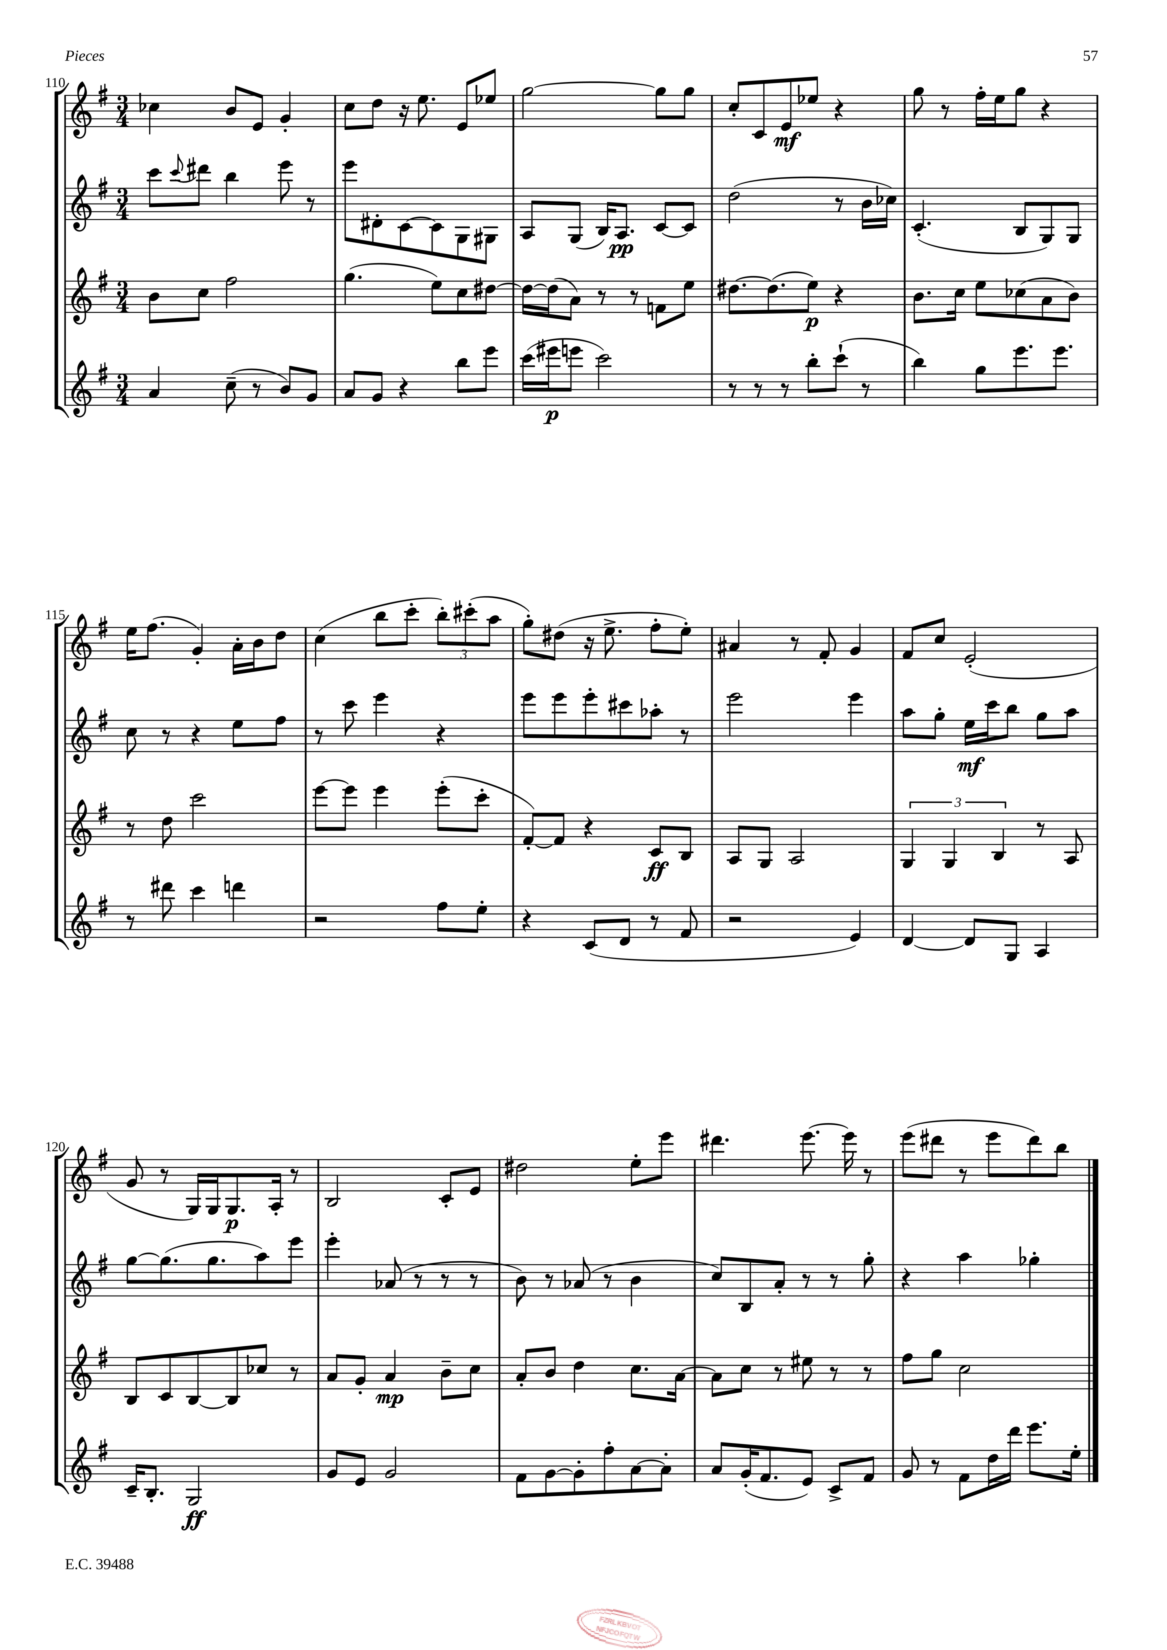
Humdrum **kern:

**kern	**dynam	**kern	**dynam	**kern	**dynam	**kern	**dynam
*part4	*part4	*part3	*part3	*part2	*part2	*part1	*part1
*staff4	*staff4	*staff3	*staff3	*staff2	*staff2	*staff1	*staff1
*clefG2	*	*clefG2	*	*clefG2	*	*clefG2	*
*k[f#]	*	*k[f#]	*	*k[f#]	*	*k[f#]	*
*M3/4	*	*M3/4	*	*M3/4	*	*M3/4	*
=110	=110	=110	=110	=110	=110	=110	=110
4a/	.	8b\L	.	8ccc\L	.	4cc-X\	.
.	.	.	.	8qqccc/	.	.	.
.	.	8cc\J	.	8ddd#X\J	.	.	.
(8cc~\	.	2ff#\	.	4bb\	.	8b/L	.
8r	.	.	.	.	.	8e/J	.
8b/L)	.	.	.	8eee\	.	4g'/	.
8g/J	.	.	.	8r	.	.	.
=111	=111	=111	=111	=111	=111	=111	=111
8a/L	.	(4.gg\	.	8eee\L	.	8cc\L	.
8g/J	.	.	.	8d#X'\	.	8dd\J	.
4r	.	.	.	[8c\	.	16r	.
.	.	.	.	.	.	8.ee\	.
.	.	8ee\L)	.	8c\]	.	.	.
8bb\L	.	8cc\	.	8G\	.	8e/L	.
8eee\J	.	[8dd#X\J	.	8G#X\J	.	8ee-X/J	.
=112	=112	=112	=112	=112	=112	=112	=112
(16ccc\LL	.	16dd#\LL_	.	8A/L	.	[2gg\	.
16eee#X\J	p	(16dd#\J]	.	.	.	.	.
8eeen\J	.	8a\J)	.	(8G/J	.	.	.
2ccc\)	.	8r	.	16B/KL)	.	.	.
.	.	.	.	8.A/J	pp	.	.
.	.	8r	.	.	.	.	.
.	.	8fn\L	.	[8c/L	.	8gg\L]	.
.	.	8ee\J	.	8c/J]	.	8gg\J	.
=113	=113	=113	=113	=113	=113	=113	=113
8r	.	[8.dd#X\L	.	(2dd\	.	8cc'/L	.
8r	.	.	.	.	.	8c/	.
.	.	(8.dd#\]	.	.	.	.	.
8r	.	.	.	.	.	8e/	mf
8bb'\L	.	8ee\J)	p	.	.	8ee-X/J	.
(8ccc`\J	.	4r	.	8r	.	4r	.
8r	.	.	.	16b\LL	.	.	.
.	.	.	.	16cc-X\JJ)	.	.	.
=114	=114	=114	=114	=114	=114	=114	=114
4bb\)	.	8.b\L	.	(4.c'/	.	8gg\	.
.	.	.	.	.	.	8r	.
.	.	16cc\Jk	.	.	.	.	.
8gg\L	.	8ee\L	.	.	.	16ff#'\LL	.
.	.	.	.	.	.	16ee\J	.
8.eee\	.	(8cc-X\	.	8B/L	.	8gg\J	.
.	.	8a\	.	8G/)	.	4r	.
8.eee\J	.	.	.	.	.	.	.
.	.	8b\J)	.	8G/J	.	.	.
!!LO:LB:g=z
=115	=115	=115	=115	=115	=115	=115	=115
8r	.	8r	.	8cc\	.	16ee\KL	.
.	.	.	.	.	.	(8.ff#\J	.
8ddd#X\	.	8dd\	.	8r	.	.	.
4ccc\	.	2ccc\	.	4r	.	4g'/)	.
4dddn\	.	.	.	8ee\L	.	16a'\LL	.
.	.	.	.	.	.	16b\J	.
.	.	.	.	8ff#\J	.	8dd\J	.
=116	=116	=116	=116	=116	=116	=116	=116
2r	.	[8eee\L	.	8r	.	(4cc\	.
.	.	8eee\J]	.	8ccc\	.	.	.
.	.	4eee\	.	4eee\	.	8bb\L	.
.	.	.	.	.	.	8ccc'\J	.
8ff#\L	.	(8eee'\L	.	4r	.	12bb'\L)	.
.	.	.	.	.	.	(12ccc#X'\	.
8ee'\J	.	8ccc'\J	.	.	.	.	.
.	.	.	.	.	.	12aa\J	.
=117	=117	=117	=117	=117	=117	=117	=117
4r	.	[8f#'/L)	.	8eee\L	.	8gg'\L)	.
.	.	8f#/J]	.	8eee\	.	(8dd#X\J	.
(8c/L	.	4r	.	8eee'\	.	16r	.
.	.	.	.	.	.	8.ee^\	.
8d/J	.	.	.	8ccc#X\	.	.	.
8r	.	8c/L	ff	8aa-X'\J	.	8ff#'\L	.
8f#/	.	8B/J	.	8r	.	8ee'\J)	.
=118	=118	=118	=118	=118	=118	=118	=118
2r	.	8A/L	.	2eee\	.	4a#X/	.
.	.	8G/J	.	.	.	.	.
.	.	2A/	.	.	.	8r	.
.	.	.	.	.	.	8f#'/	.
4e/)	.	.	.	4eee\	.	4g/	.
=119	=119	=119	=119	=119	=119	=119	=119
[4d/	.	6G/	.	8aa\L	.	8f#/L	.
.	.	.	.	8gg'\J	.	8cc/J	.
.	.	6G/	.	.	.	.	.
8d/L]	.	.	.	16ee\LL	mf	(2e'/	.
.	.	.	.	16ccc\J	.	.	.
.	.	6B/	.	.	.	.	.
8G/J	.	.	.	8bb\J	.	.	.
4A/	.	8r	.	8gg\L	.	.	.
.	.	8A/	.	8aa\J	.	.	.
!!LO:LB:g=z
=120	=120	=120	=120	=120	=120	=120	=120
16c~/KL	.	8B/L	.	[8gg\L	.	8g/	.
8.B'/J	.	.	.	.	.	.	.
.	.	8c/	.	(8.gg\]	.	8r	.
2G/	ff	[8B/	.	.	.	16G/LL)	.
.	.	.	.	8.gg\	.	16G/J	.
.	.	8B/]	.	.	.	8.G/	p
.	.	8cc-X/J	.	8aa\)	.	.	.
.	.	.	.	.	.	16A'/Jk	.
.	.	8r	.	8eee\J	.	8r	.
=121	=121	=121	=121	=121	=121	=121	=121
8g/L	.	8a/L	.	4eee'\	.	2B/	.
8e/J	.	8g'/J	.	.	.	.	.
2g/	.	4a/	mp	(8a-X/	.	.	.
.	.	.	.	8r	.	.	.
.	.	8b~\L	.	8r	.	8c'/L	.
.	.	8cc\J	.	8r	.	8e/J	.
=122	=122	=122	=122	=122	=122	=122	=122
8f#\L	.	8a'/L	.	8b\)	.	2dd#X\	.
[8g\	.	8b/J	.	8r	.	.	.
8g'\]	.	4dd\	.	(8a-X/	.	.	.
8ff#'\	.	.	.	8r	.	.	.
[8a\	.	8.cc\L	.	4b\	.	8ee'\L	.
8a'\J]	.	.	.	.	.	8eee\J	.
.	.	[16a\Jk	.	.	.	.	.
=123	=123	=123	=123	=123	=123	=123	=123
8a/L	.	8a\L]	.	8cc/L)	.	4.ddd#X\	.
(16g'/K	.	8cc\J	.	8B/	.	.	.
8.f#/	.	.	.	.	.	.	.
.	.	8r	.	8a'/J	.	.	.
8e/J)	.	8ee#X\	.	8r	.	[8.eee\	.
8c^/L	.	8r	.	8r	.	.	.
.	.	.	.	.	.	16eee\]	.
8f#/J	.	8r	.	8gg'\	.	8r	.
=124	=124	=124	=124	=124	=124	=124	=124
8g/	.	8ff#\L	.	4r	.	(8eee\L	.
8r	.	8gg\J	.	.	.	8ddd#X\J	.
8f#\L	.	2cc\	.	4aa\	.	8r	.
16dd\L	.	.	.	.	.	8eee\L	.
16ddd\JJ	.	.	.	.	.	.	.
8.eee\L	.	.	.	4gg-X'\	.	8ddd#\)	.
.	.	.	.	.	.	8bb\J	.
16ee'\Jk	.	.	.	.	.	.	.
==	==	==	==	==	==	==	==
*-	*-	*-	*-	*-	*-	*-	*-
